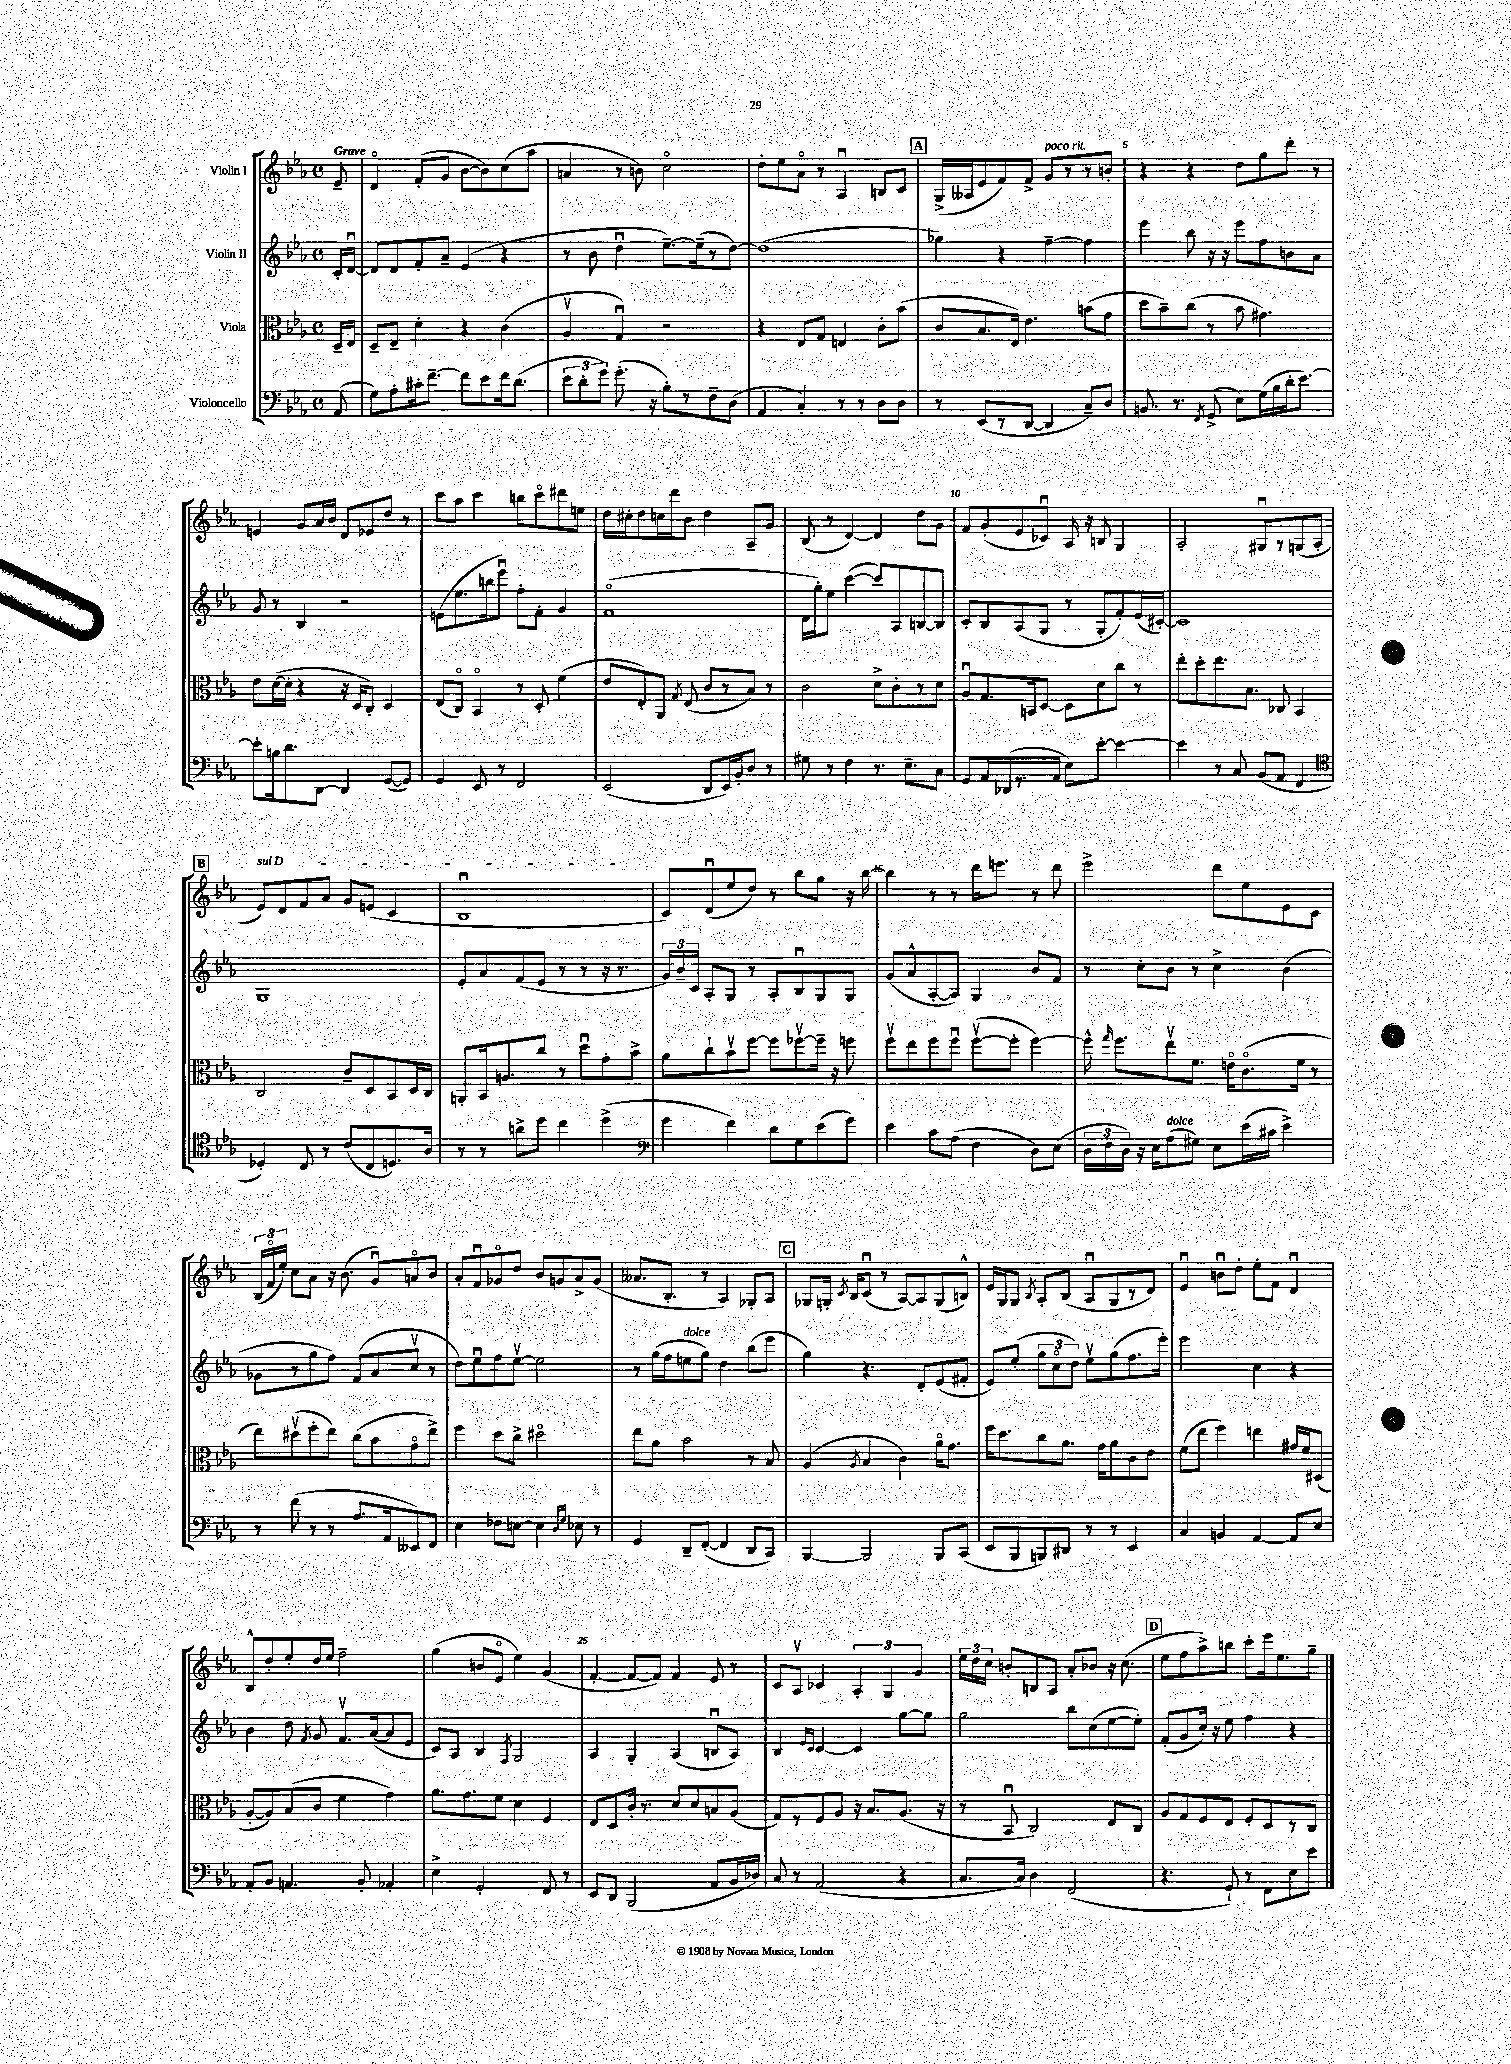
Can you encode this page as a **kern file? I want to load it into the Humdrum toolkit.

**kern	**kern	**kern	**kern
*staff4	*staff3	*staff2	*staff1
*clefF4	*clefC3	*clefG2	*clefG2
*k[b-e-a-]	*k[b-e-a-]	*k[b-e-a-]	*k[b-e-a-]
*M4/4	*M4/4	*M4/4	*M4/4
*met(c)	*met(c)	*met(c)	*met(c)
(8AA-/	16D~/LL	16c'/LL	8e-~/
.	16E-/JJ	[16du/JJ	.
=	=	=	=
8G\L)	8D~/L	8d/]L	4do/
8A-'\	8E-~/J	8d/	.
16c#'\k	4d'\	8f'/	(8f'/L
[8.f~\J	.	.	.
.	.	8a-~/J	8g/J
8f\]L	4r	(4e-/	[8b-\L
8e-\	.	.	8b-\])
16f\k	(4c\	4r	(8cc\
(8.d\J	.	.	.
.	.	.	8aa-\J
=	=	=	=
12e-\L	4A-v/	8r	4a/
12d'\	.	.	.
.	.	8b-\	.
12g\J)	.	.	.
(8.g'\	4Gu/)	4ddu\	8r
.	.	.	8b\)
16r	.	.	.
8B-'\L)	2r	[8.ee-~\L)	2cco\
8r	.	.	.
.	.	(16ee-~\]k	.
8F~\	.	8r	.
(8D\J	.	[8dd\J)	.
=	=	=	=
4AA-/	4r	(1dd]	8dd'\L
.	.	.	8ee-\
4C'/)	8E-/L	.	8a-o\J
.	8G/J	.	8r
8r	4E/	.	4A-u/
8r	.	.	.
8D\L	8c'\L	.	8B/L
8D\J	(8b-\J	.	8c/J
=	=	=	=
8r	8c/L	4gg-\)	(16G^/LL
.	.	.	16A--/J
(8EE-/L	8.B-/	.	8e-/
8r	.	4r	8f/)
.	16E-/Jk)	.	.
[8DD/J	4.e-\	.	8f^/J
4DD/]	.	[4ff~\	8g/L
.	.	.	8r
8C~/L)	(8b\L	4ff\]	8r
8D/J	8g\J	.	8b'/J
=	=	=	=
8.BB/	8dd\L	4eee-\	4r
.	8b-~\)	.	.
8.r	.	.	.
.	(8cc\J	8bb-\	4r
8qFF/	.	.	.
(8GG^/	8r	16r	.
.	.	16r	.
8E-\L)	8b-\	8eee-\L	8dd\L
(16G\L	4.g#\)	8ff\	8gg\
16B-\	.	.	.
16d'\J	.	8b\	8ddd'\J
[8.e-\J)	.	.	.
.	.	8a-\J	8r
=	=	=	=
8e-'\]L	8e-\L	8g/	4e/
16B\k	([16d\L	8r	.
8.d\	16d'\]JJ	.	.
.	4r	4B-/	8g/L
[8DD\J	.	.	16a-/L
.	.	.	16b-/JJ
4DD/]	16r	2r	8d/L
.	16D/LK	.	.
.	8C'/J)	.	8e-/
([8GG/L	4D/	.	8dd/J
8GG/]J)	.	.	8r
=	=	=	=
4GG/	(8E-/L	(8e\L	8ccc\L
.	8Co/J)	8.ee-\	8aa-\J
8EE-/	4BB-o/	.	4ccc\
.	.	16bb\k	.
8r	.	8eee-u\J)	.
2FF/	8r	8ff'\L	8bb\L
.	8D'/	8f'\J	8ccco\
.	(4f\	4g/	8ddd#\
.	.	.	8ee\J
=	=	=	=
(2EE-/	8e-/L	(1fo	16dd\LL
.	.	.	16cc#'\J
.	8E-'/)	.	8dd\
.	8AA-/J	.	16cc\L
.	.	.	16ddd\J
.	8qG/	.	.
.	(8E-/	.	8b-\J
8DD/L	8c/L	.	4dd\
16EE-/L)	8r	.	.
16BB-'/J	.	.	.
8D/J	8B-/J)	.	8A-~/L
8r	8r	.	8g/J
=	=	=	=
8G#\	2c\	16d\LL	(8B-/
.	.	16gg'\J)	.
8r	.	8ee-\J	8r
4F\	.	([4ccc\	[4d/)
8.r	8d^\L	8ccc/]L)	4d/]
.	8c'\	8A-/	.
8.E-~\L	.	.	.
.	8r	[8B/	8dd\L
8C\J	8d\J	8B/]J	8g\J
=	=	=	=
8GG/L	8A-u/L	8c'/L	8f/L
16AA-/L	8.G/	8B-/	(8g'/
(16DD-/	.	.	.
8.r	.	(8A-/	8e-/
.	16BB/k	.	.
.	[8D/J	8G/J	8c-u/J)
16AA-/JJ	.	.	.
8E-\L)	8D\]L	8r	16A-/
.	.	.	16r
[8e-'\J	8d\	8G'/L	8B/
4e-\_	8cc\J	8f'/)	4G/
.	8r	(16e-/L	.
.	.	[16c#'/JJ)	.
=	=	=	=
4e-\]	8ee-'\L	1c#]	2A-'/
.	8dd'\	.	.
8r	8.ee-\	.	.
8C/	.	.	.
.	8.B-\J	.	.
(8BB-/L	.	.	8G#u/L
8AA-/J	8C-/	.	8r
4FF/	4BB-/	.	(8G/
.	.	.	8A-'/J
=	=	=	=
*clefC4	*	*	*
4D-'/)	2C/	1G	8e-/L)
.	.	.	8d/
8C/	.	.	8f/
8r	.	.	8a-/J
(8c/L	8c~/L	.	8g/L
8C/	8D/	.	(8e/J
8.D/)	8BB-/	.	4c/
.	16D/L	.	.
16A-/Jk	16C/JJ	.	.
=	=	=	=
8r	8AA'/L	8e-'/L	1B-u
8r	16BB-/k	8a-/	.
.	8.A/	.	.
8a^\L	.	(8f/	.
8dd\J	8cc/J	8e-/J	.
4cc\	8r	8r	.
.	8ddu\L	8r	.
(4dd^\	8g'\	16r	.
.	.	8.r	.
.	8b-^\J	.	.
=	=	=	=
*clefF4	*	*	*
4g\	8a-\L	24g/LL)	8c/L)
.	.	24b-~/	.
.	.	24c/JJ	.
.	8cc`\	8A-'/L	(8du/
4f\)	8b-v\	8G/J	8ee-/
.	[8ff\J	8r	8dd/J)
8d\L	8ff\]L	8A-'/L	8r
8G\	[8ff-v\	8B-u/	8bb-\L
(8e-\	16ff-~\]Jk	8G/	8gg\J
.	16r	.	.
8g\J)	8ff\	8G/J	16r
.	.	.	[16bb-\
=	=	=	=
4e-\	8ffv\L	(8g/L	4bb-\]
.	8ee-\	8a-^^/	.
8c\L	8ff\	[8A-'/	8r
(8A-\J	8ffu\J	8A-/]J)	8r
4F\	([8ffv\L	4G/	16ddd\LK
.	.	.	8.eee\J
.	8ff'\]J	.	.
8D\L)	[4ff\)	8b-/L	8r
(8E-\J	.	8f/J	8ddd\
=	=	=	=
24D\LL	16ff^^\]	8r	2eee-^\
24F\	.	.	.
.	16qqgg/	.	.
.	8.ff\L	.	.
24D\JJ)	.	.	.
16r	.	8cc'\L	.
16E-\LK	.	.	.
(8A-\	8ee-v\	8b-\J	.
8G#\J)	8.f\J	8r	.
8E-\L	.	4cc^\	8ddd\L
.	16eo\LK	.	.
(16e-\L	(8.co\	.	8ee-\
16c#\JJ	.	.	.
4e-^\)	.	(4b-\	8e-\
.	16f\Jk	.	.
.	8r	.	8c\J
=	=	=	=
8r	8ee-\L)	8g-\L	(24B-/LL
.	.	.	24fo/
.	.	.	24ee-'/JJ)
(8f\	(8dd#v\	8r	8cc\L
8r	8ff'\	8gg\	8a-\J
8r	8ee-\J)	8ff\J)	16r
.	.	.	(8.b-\
8.A-/L	(8cc\L	(8f/L	.
.	8b-\	8a-/	8gu/L)
16AA-/k	.	.	.
8EE--/)	8go\	8ccv/J	8ao/
8FF/J	8ee-^\J)	8r	8b-/J
=	=	=	=
4E-\	4ff\	8dd\L)	8a-'/L
.	.	8ee-u\	8fu/
8F-\L	8dd\L	8ff\	8g-o/
[8E\J	8cc^\J	[8ee-v\J	8dd/J
4E\]	2dd#o\	2ee-\]	8b-/L
.	.	.	8g/
16qqD/LL	.	.	.
16qqG/JJ	.	.	.
8E-\	.	.	8a-^/
8r	.	.	(8g/J
=	=	=	=
4GG/	8ee-\L	8r	8.a--/L
.	8a-\J	(16gg\LL	.
.	.	16ff\J	8.B-'/J
8DD~/L	2b-\	8ee\	.
([8FF'/J	.	8gg\J)	8r
4FF/]	.	4dd\	4A-/)
8DD/L	8r	(8bb-\L	8G-'/L
8CC/J)	8B-/	8eee-\J	8A-/J
=	=	=	=
[4BBB-/	(4A-/	4gg\)	8G-/L
.	.	.	16G'/Jk
.	.	.	8qc/
.	.	.	16B-/LK
.	8qA-/	.	.
2BBB-/]	4B-/	4.r	(8cu/J
.	.	.	8r
.	4c\)	.	[8A-/L)
.	.	8d'/L	8A-/]
8BBB-/L	16a-o\LK	(8e-/	(8G/
.	8.g\J	.	.
(8CC/J	.	8f#'/J	8B^^/J)
=	=	=	=
8EE-/L	16ff\LK	8e-/L)	16e-/LL
.	8.dd\	.	16G/J
8BBB-/	.	(8ee-'/J	8G/J
.	.	.	8qB-/
8BBB/)	8cc\	12gg\L	8A-'/L
.	.	12cco\	.
8DD#/J	8.a-\J	.	(8B-/J
.	.	12dd\J)	.
8r	.	8ee-v\L	8A-u/L
.	16g\LK	.	.
8r	8a-\	(8gg\	8G/
4EE-/	8c\	8.ff\	8r
.	8e-\J	.	8d/J)
.	.	16eee-'\Jk)	.
=	=	=	=
4C/	(8f\L	2eee-\	4e-u/
.	8ee-\J	.	.
4BB/	4ff\)	.	8bu\L
.	.	.	8dd'\J
[4AA-/	4ee\	4cc\	8ee-'\L
.	.	.	8f\J
8AA-/]L	16g#/LL	4r	4du/
.	16f/J	.	.
8E-/J	(8D#/J	.	.
=	=	=	=
8AA-'/L	[8A-'/L	4b-\	8B-^^/L
8BB-/J	8A-/])	.	8dd'/
4.AA/	(8B-/	8dd\	8ee-'/
.	.	8qf/	.
.	8c/J	8g/	16dd/L
.	.	.	16ee-/JJ
.	4f\	8.fv/L	2ff~\
8BB-'/	.	.	.
.	.	([16a-/k	.
4AA-'/	4g\)	8a-/]	.
.	.	8e-/J	.
=	=	=	=
4E-^\	8.a-\L	8c/L)	(4gg\
.	.	8A-/J	.
.	8.g\	.	.
2GG'/	.	4B-/	8b/L
.	8f\J	.	8e-o/J
.	.	8qF/	.
.	4d\	2G/	4ee-\)
8FF/	4F/	.	(4g/
8r	.	.	.
=	=	=	=
8EE-/L	8E-/L	4A-/	[4f'/
8DD/J	8D/	.	.
(2BBB-/	16c'/Jk	4G'/	8f/_L
.	8.r	.	.
.	.	.	8f/]J)
.	8d/L	(4A-/	4f/
.	8d/	.	.
8AA-/L	8B/	8Bu/L	8e-/
16BB-/L	(8A-/J	8A-/J)	8r
16D-/JJ)	.	.	.
=	=	=	=
8C/	8G/L)	4B-/	8c/L
8r	8r	.	8A-v/J
.	.	16qqe-/LL	.
.	.	16qqc/JJ	.
(2AA-/	8F/	[4c/	4c-/
.	8A-/J	.	.
.	16r	4c/]	6A-'/
.	8.B-/L	.	.
.	.	.	6G/
4r	(8.A-/J	[8gg\L	.
.	.	.	6g/
.	.	8gg\]J	.
.	16r	.	.
=	=	=	=
8.C/L	8r	2gg\	24ee-\LL
.	.	.	24dd\
.	.	.	24cc\JJ
.	8BB-u/	.	8b'/L
16C/Jk)	.	.	.
4D\	2C/)	.	8B/
.	.	.	8A-/J
(2FF/	.	8bb-\L	8a-'/L
.	.	(8cc\	8b-/J
.	8E-/L	[8ee-\	16r
.	.	.	(8.cc\
.	8C/J	8ee-'\]J)	.
=	=	=	=
4.r	8A-/L	(8f'/L	8ee-\L
.	8G/	8g/	8ff\
.	8F/	16cc'/Jk)	8aa-^\)
.	.	16r	.
8GG`/)	8E-/J	8ee-\	8bb\J
8r	8F'/L	4ff\	8ccc'\L
8FF\L	8D/	.	16eee-\k
.	.	.	8.ee-\
8E-\	8r	4r	.
8e-\J	8C/J	.	8gg~\J
==	==	==	==
*-	*-	*-	*-
